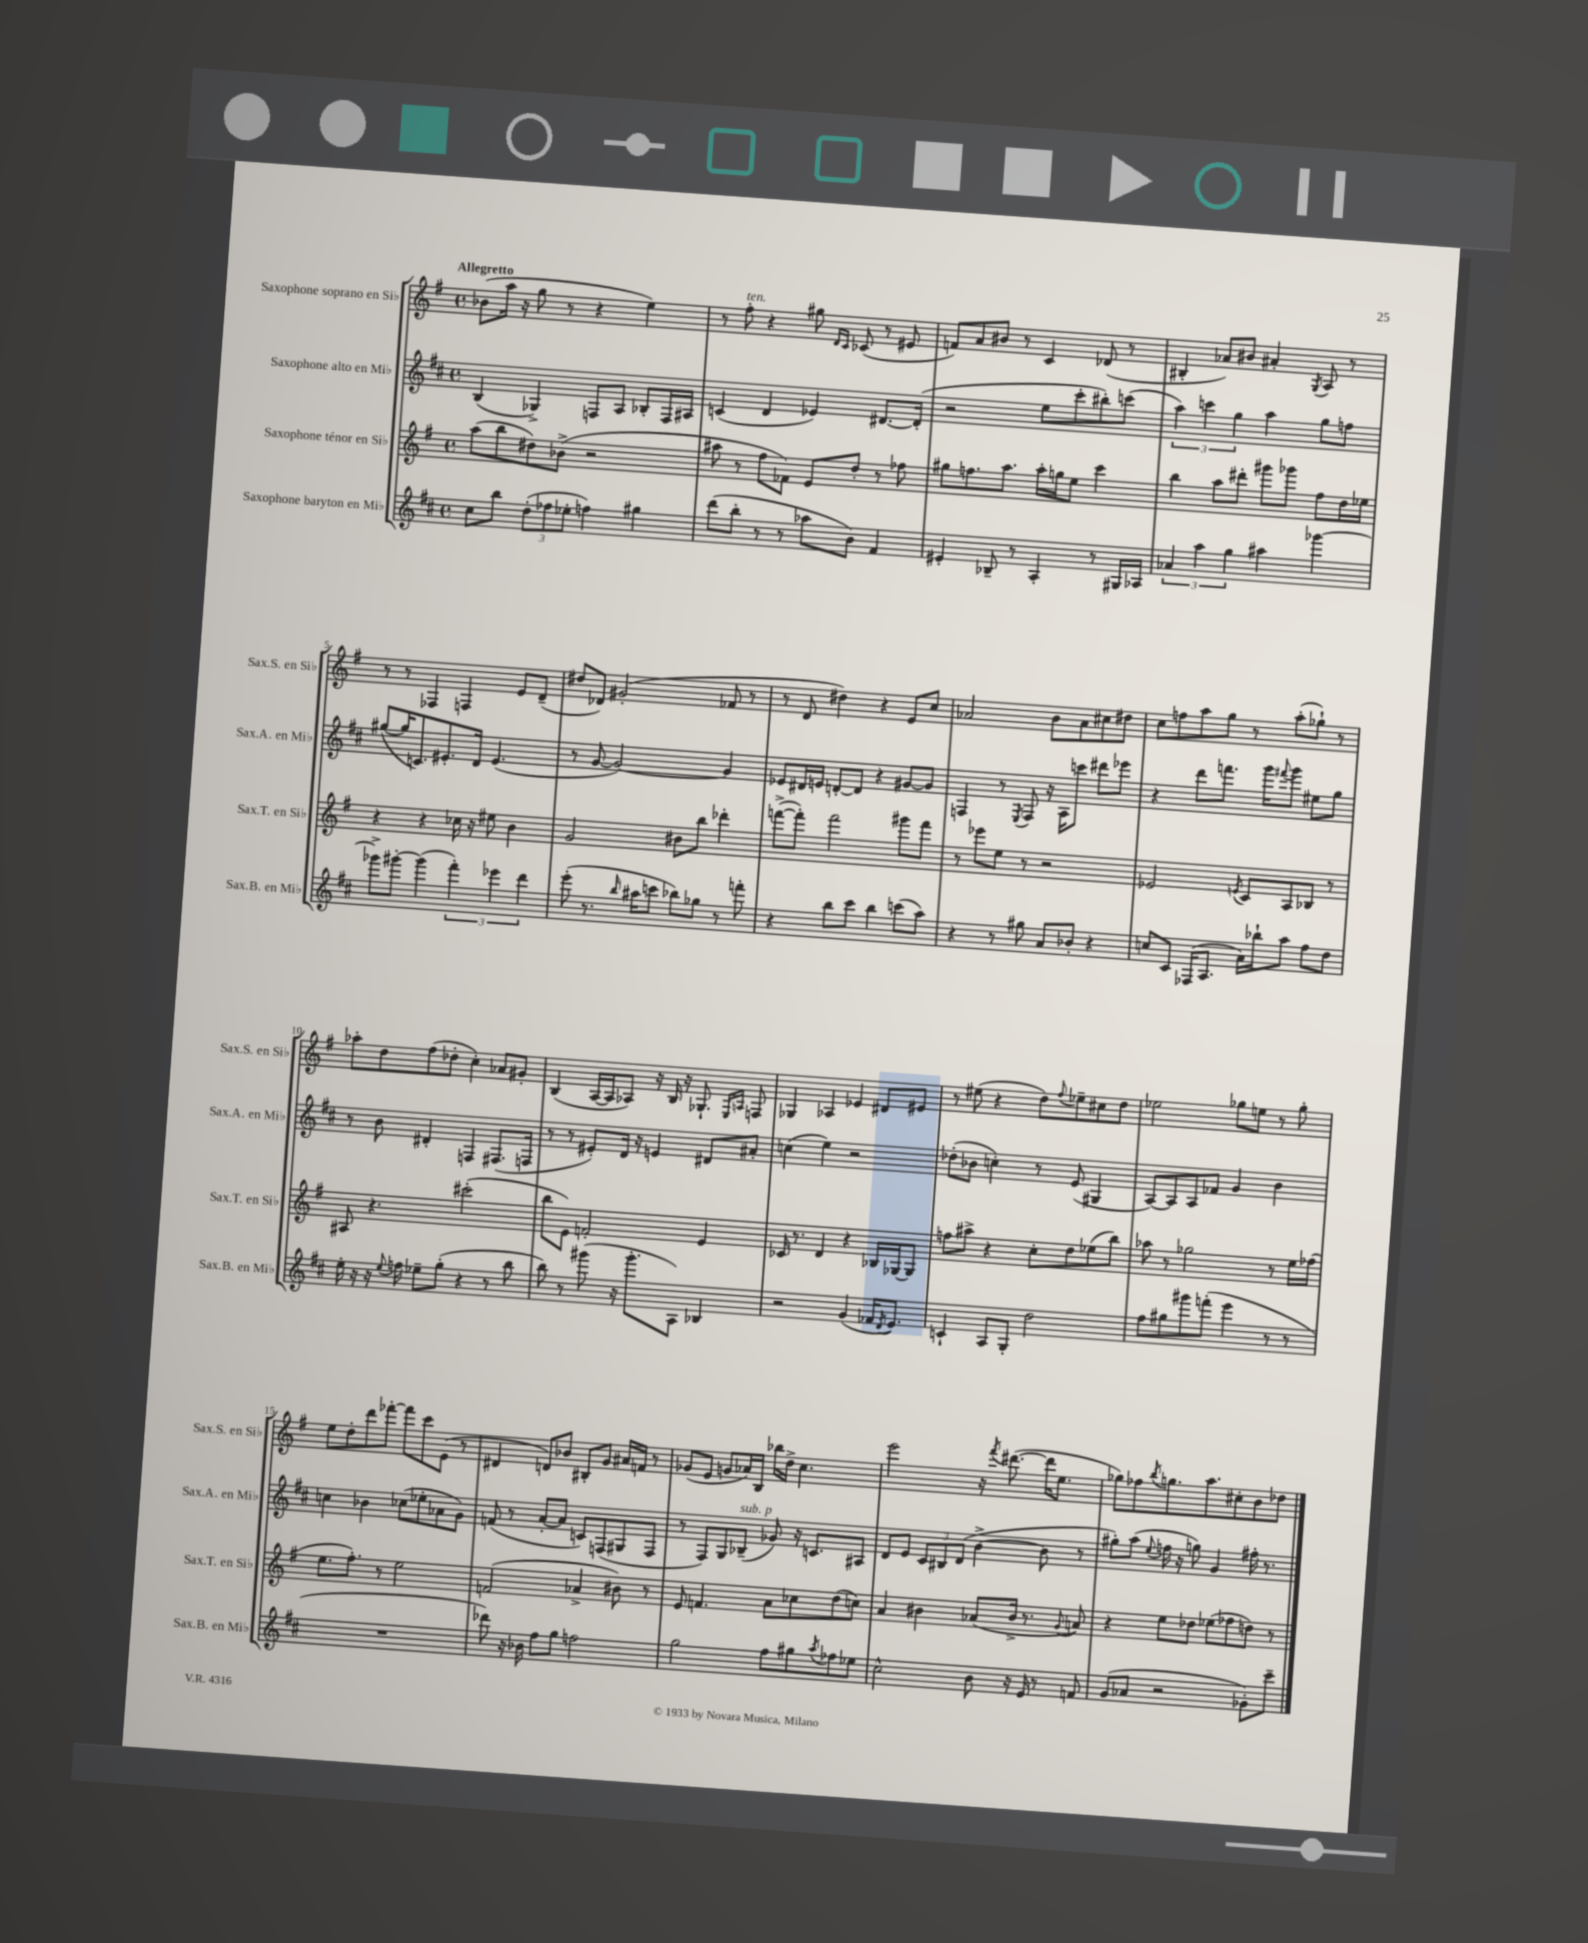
<<
\new StaffGroup <<
\new Staff = "s0" \with { instrumentName = "Saxophone soprano en Sib" shortInstrumentName = "Sax.S. en Sib" } {
    \clef treble \key g \major \defaultTimeSignature \time 4/4 \tempo "Allegretto"
    bes'8( a''16 r16 g''8 r8 r4 e''4) |
    r8 fis''8-.^\markup { \italic "ten." } r4 gis''8 \grace { d'16 c'16 } ces'8( r8 eis'8 |
    f'8) a'8 bis'8 r8 c'4 des'8( r8 |
    bis4-. aes'8) bis'8 ais'4-. \acciaccatura { g8 } a8 r8 |
    r8 r8 fes4 f4 e'8 d'8--( |
    dis''8 des'8) gis'2-.( fes'8 r8 |
    r8 d'8 dis''4) r4 e'8 c''8 |
    aes'2 b'8 aes'8 cis''8 dis''8 |
    c''8 f''8 a''8 g''8 r8 a''8-.( ges''8-!) r8 |
    aes''8-. d''8 fis''8( des''8-. c''4-.) aes'8 gis'8-. |
    b4( a16~ a16 aes8) r16 b16 r16 ges8.-! \grace { e16 a16 } f8 |
    ges4 aes4 ees'4 dis'8 eis'8 |
    r8 eis''8( r4 d''8) \appoggiatura { fis''8 } ees''8-- cis''8 d''8 |
    ees''2 ges''8 e''8 r8 ges''8-. |
    e''8 d''8-. d'''8 fes'''8~-. fes'''8 c'''8 e'8( r8 |
    dis'4 d'8) bes'8 bis8-. g'8 ais'16 f'16 r8 |
    ges'8( e'8 g'8 aes'16) b16 bes''16 d''16-> c''4. |
    e'''2 r16 \acciaccatura { fis'''8 } dis'''8.~( dis'''16 e''8. |
    ges''8) fes''8 \acciaccatura { b''8 } g''8. a''8. cis''8-. b'8 des''8 \bar "|." |
}
\new Staff = "s1" \with { instrumentName = "Saxophone alto en Mib" shortInstrumentName = "Sax.A. en Mib" } {
    \clef treble \key d \major \defaultTimeSignature \time 4/4
    b4( ges4->) f8 a8 bes8-. f16 ais16 |
    c'4( d'4 ees'4) dis'8.~ dis'16-.( |
    r2 e''8 cis'''8-. bis''8-.) c'''8( |
    \tuplet 3/2 { a''4) c'''4 g''4 } a''4 g''8 f''8 |
    gis''8~( gis''16 c'8.) eis'8.-. d'16 eis'4.( |
    r8 g'8~ g'2~) g'4 |
    ees'8 dis'16 e'16 d'8~-. d'8 r4 gis'8~ gis'8 |
    f4 r8 \acciaccatura { e8 } f8 r16 a16 c'''8 dis'''8 ees'''8 |
    r4 d'''8 f'''8. g'''16 \appoggiatura { fis'''8 } g'''8 eis''8 g''8 |
    r8 b'8 dis'4-. f4 fis8.( f16 |
    r8 r8 eis'8-.) d'16 r16 e'4 dis'8 ais'8-. |
    c''4( e''4) r2 |
    des''8-.( bes'8 c''4-.) r8 e'8( gis4 |
    a8~) a8 a8 fes'8 g'4 b'4 |
    c''4 bes'4 ces''8( ees''8-. aes'8 g'8) |
    f'8( r8 a'8~-. a'8 c'8) f8( gis8 f8 |
    r8 fis8) g8 bes8--^\markup { \italic "sub. p" }( ges'8) r16 c'8. ais8 |
    d'8 e'8 \tuplet 3/2 { cis'8 bis8 d'8( } b'4~-> b'8 r8 |
    gis''8-.) a''8( \appoggiatura { e''8 } f''16 r16 g''8) g'4 fis''16-. r8. \bar "|." |
}
\new Staff = "s2" \with { instrumentName = "Saxophone ténor en Sib" shortInstrumentName = "Sax.T. en Sib" } {
    \clef treble \key g \major \defaultTimeSignature \time 4/4
    a''8( b''8 dis''8) bes'8->( r2 |
    ais''8 r8 fis''8 fes'8) e'8 d''8-. r8 fes''8 |
    gis''8 f''8. a''8. a''16-. g''16 e''8 c'''4 |
    b''4 a''8 dis'''8-. gis'''8 ges'''8 fis''8 d''16 ees''16 |
    r4 r4 ces''16 r16 eis''8 b'4 |
    g'2 bis'8 b''8 des'''4-. |
    f'''8~->( f'''8-.) f'''2 gis'''8 f'''8 |
    r8 ees'''8 e''8 r8 r2 |
    ees'2 \acciaccatura { e'8 } c'8 a8 bes8 r8 |
    ais8 r4. cis'''2-.( |
    b''8 e'8) f'2-. e'4 |
    ces'16 r8. d'4 r4 bes16 ges16~ ges8 |
    f''8 ais''8-> r4 c''8-. d''8 ees''8( b''8) |
    aes''8 r8 ges''2 r8 e''16 fes''16( |
    e''8. fis''8.-.) r8 e''2 |
    f'2( aes'4-> bis'8) r8 |
    e'8 f'4. a'8 ces''8 d''8( c''8) |
    a'4 bis'4 aes'8( bis'16-> r8. \appoggiatura { g'8 } a'8) |
    r4 e''8 des''8 ees''8( fes''8 d''8) r8 \bar "|." |
}
\new Staff = "s3" \with { instrumentName = "Saxophone baryton en Mib" shortInstrumentName = "Sax.B. en Mib" } {
    \clef treble \key d \major \defaultTimeSignature \time 4/4
    cis''8 b''8 \tuplet 3/2 { d''8-.( fes''8 ees''8-. } f''4) gis''4 |
    d'''8( b''8-. r8 r8 aes''8 b'8) fis'4 |
    eis'4-. bes8-- r8 a4-. r8 gis16 aes16 |
    \tuplet 3/2 { aes'4 a''4 g''4 } ais''4 ges'''4~ |
    ges'''8-> gis'''8~-. gis'''4( \tuplet 3/2 { fis'''4-.) ees'''4 d'''4 } |
    e'''8-.( r8. \grace { b''16 } ais''16 c'''8 bes''8) ges''8 r8 f'''8-. |
    r4 b''8 cis'''8 b''4 c'''8( a''8) |
    r4 r8 gis''8 a'8 bes'8-. r4 |
    c''8 cis'8 fes16( a8. a'16) bes''16-! a''8 fis''8 d''8 |
    e''16-. r16 r16 \appoggiatura { e''8 } f''16 ees''8-- g''8-.( r4 r8 b''8 |
    b''8) r8 gis'''8( r16 gis'''8.-. a8) bes4 |
    r2 g'4( fes'16 \acciaccatura { d'8 } e'8.) |
    c'4-! a8 g8-. d''2 |
    fis''8 gis''8 gis'''8 f'''8-.( e'''4 r8 r8 |
    R1 |
    des'''8) r16 bes'16 fis''8 g''8 f''2 |
    g''2 fis''8 gis''8 \acciaccatura { a''8 } fes''8 ees''8 |
    cis''2-^ b'8 r16 e'16 r8 f'8 |
    g'8( aes'8 r2 ges'8-.) cis'''8-- \bar "|." |
}
>>
>>
